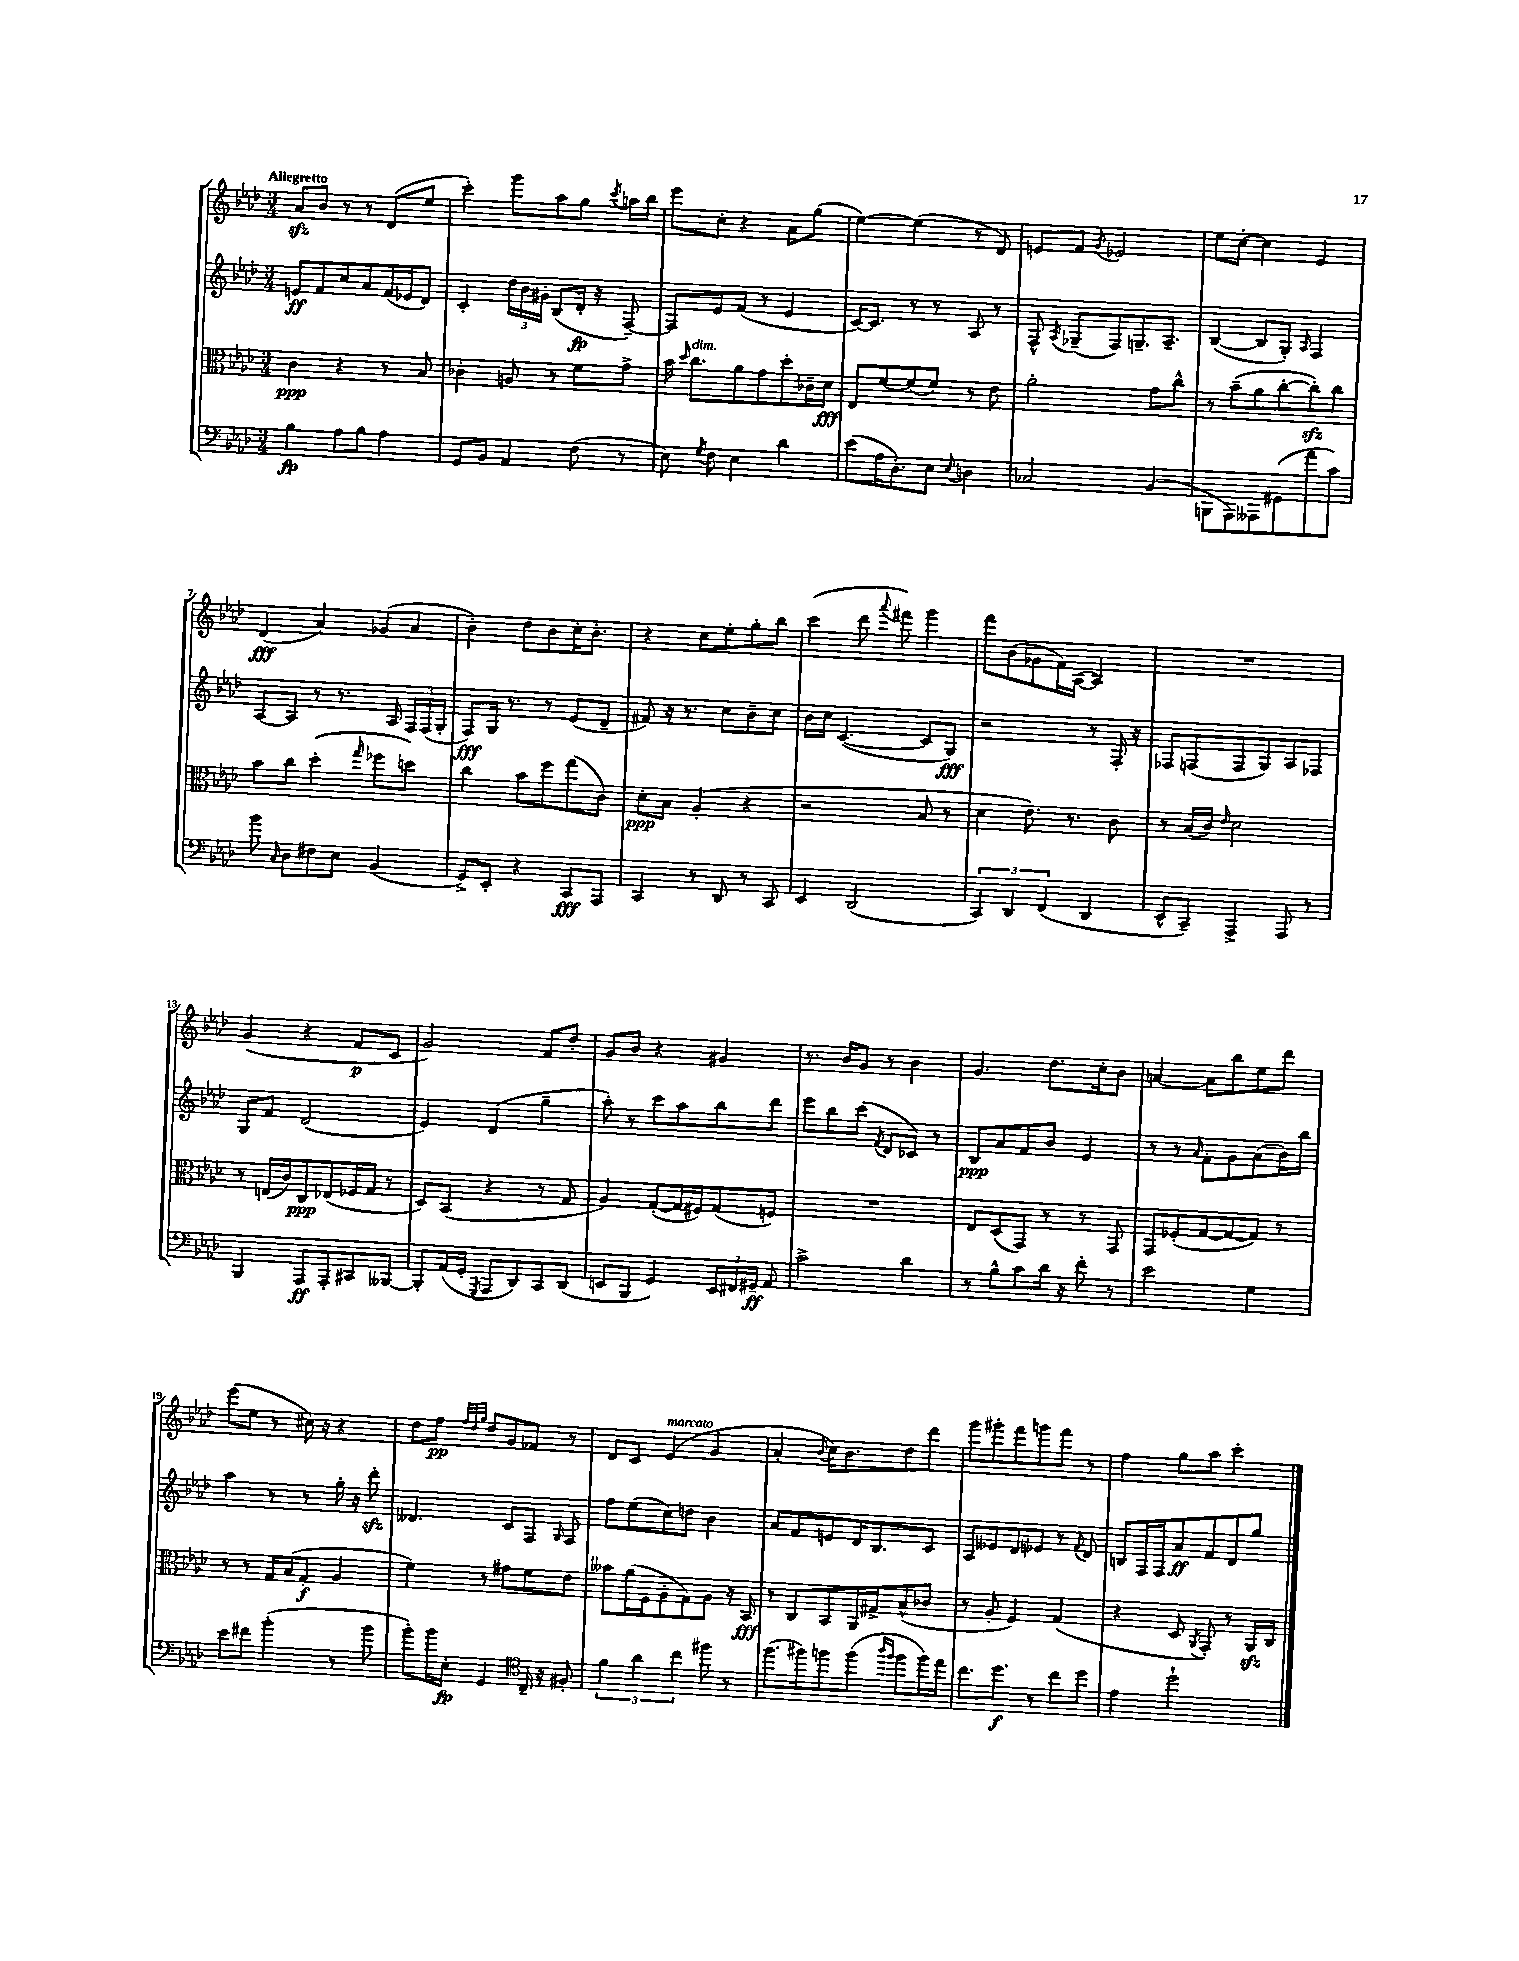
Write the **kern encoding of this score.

**kern	**kern	**kern	**kern
*staff4	*staff3	*staff2	*staff1
*clefF4	*clefC3	*clefG2	*clefG2
*k[b-e-a-d-]	*k[b-e-a-d-]	*k[b-e-a-d-]	*k[b-e-a-d-]
*M3/4	*M3/4	*M3/4	*M3/4
4B-	4c	8e	8a-
.	.	8f	8b-
8A-	4r	8cc	8r
8B-	.	8a-	8r
4A-	8r	(16f	(8d-
.	.	16e-	.
.	8B-	8d-)	8ee-
=	=	=	=
8GG	4c-'	4c'	4ccc')
8BB-	.	.	.
4AA-	8A	24dd-	8ggg
.	.	24b-	.
.	.	24g#'	.
.	8r	(8B-	8aa-
(8F	8f	16d-'	8gg
.	.	16r	.
.	.	.	8qccc
8r	8g^	[8F~)	16aa
.	.	.	16bb-
=	=	=	=
8E-)	16b-	8F]	8eee-
.	16qqdd-	.	.
.	8.cc	.	.
8qG	.	.	.
8F	.	8e-	8cc'
4E-	8a-	(8f	4r
.	8g	8r	.
4d-	8dd-'	4e-	8a-
.	16c-~	.	(8gg
.	16d-	.	.
=	=	=	=
(8e-	8E-	[16c)	[4ee-)
.	.	8.c]	.
16A-	[8f	.	.
8.D-')	.	.	.
.	(8f]	8r	(4ee-]
8E-	8f)	8r	.
8qqE-	.	.	.
4D	8r	8A-	8r
.	8e-	8r	8d-)
=	=	=	=
2C-	2a-'	8F^^	8e
.	.	8qA-	.
.	.	(8G-~	8f
.	.	.	8qg
.	.	8F)	2e-
.	.	8.G~	.
(4BB-	8g	.	.
.	.	8.A-~	.
.	8cc^^	.	.
=	=	=	=
8BBB	8r	([4B-	8ee-
8AAA-)	(8b-~	.	[8cc'
8AAA--	8a-	8B-]	4cc]
(8GG#	[8cc'	8G')	.
.	.	16qqA-	.
8a-	8cc'])	4F	4e-
8c)	8cc	.	.
=	=	=	=
8b-	8b-	[8A-	(4d-
16qqC	.	.	.
8D-	8cc	8A-]	.
8F#	(4dd-'	8r	4a-)
8E-	.	8.r	.
.	16qqgg	.	.
(4BB-	8ff-	.	(8g-
.	.	16A-	.
.	8dd)	24F	8a-
.	.	(24F	.
.	.	24G'	.
=	=	=	=
8GG^)	4cc	8F)	4b-')
8EE-'	.	16G	.
.	.	8.r	.
4r	8b-	.	8dd-
.	8ff	8r	8b-
8CC	(8gg	(8e-	16cc'
.	.	.	8.b-'
8AAA-	8c)	8d-~	.
=	=	=	=
4CC	8d-'	8f#)	4r
.	8B-	16r	.
.	.	8.r	.
8r	(4A-'	.	8cc
8DD-	.	8cc	8ee-'
8r	4r	8b-~	8gg'
8CC	.	8cc	8bb-
=	=	=	=
4EE-	2r	16b-	(4ccc
.	.	16cc	.
.	.	([4.c	.
(2DD-	.	.	8ddd-
.	.	.	8qqaaa-
.	.	.	8fff#)
.	8B-	8c]	4ggg
.	8r	8G)	.
=	=	=	=
6CC)	4d-	2r	8fff
.	.	.	(8b-
6DD-	.	.	.
.	8.e-)	.	8g-
(6FF	.	.	.
.	.	.	16f)
.	8.r	.	([16A-
4DD-	.	8r	4A-])
.	8c	16F'	.
.	.	16r	.
=	=	=	=
8EE-^^	8r	8F-	2.r
8CC~)	(16B-	(8F	.
.	16c)	.	.
.	16qqe-	.	.
4AAA-^	2d-	8F	.
.	.	8G)	.
8AAA-	.	8A-	.
8r	.	8F-	.
=	=	=	=
4BBB-	8r	8G	(4g
.	(16E	8f	.
.	16c)	.	.
8AAA-	8C	(2d-	4r
8AAA-'	(8E-	.	.
8CC#	16F-	.	8f
.	16G	.	.
[8BBB--	8r	.	8c
=	=	=	=
8BBB--']	8D-)	4e-)	2g)
(16AA-	(8BB-	.	.
16GG'	.	.	.
8qGGG	.	.	.
8AAA-	4r	(4d-	.
8DD-)	.	.	.
8CC	8r	4gg~	8f
(8DD-	8G	.	8dd-'
=	=	=	=
8EE	4A-)	8aa-')	8g
8BBB-	.	8r	8b-
4GG)	([8G'	8ccc	4r
.	16G]	8aa-	.
.	16F#)	.	.
24EE	(8G	8bb-	4g#
24FF#	.	.	.
24GG#~	.	.	.
8AA-	8F)	8ddd-	.
=	=	=	=
2c^	2.r	8eee-	8.r
.	.	8bb-	.
.	.	.	16b-
.	.	(8ccc	8g
.	.	8qf	.
.	.	8d-	8r
4d-	.	8c-)	4b-
.	.	8r	.
=	=	=	=
8r	8E-	8B-	4.g
8B-^^	(8D-	8a-	.
8c	8GG)	8f	.
16d-	8r	8b-	8.dd-
16r	.	.	.
8f'	8r	4e-	.
.	.	.	16cc'
8r	8GG	.	8b-
=	=	=	=
2e-	8GG	8r	[4a
.	(8F-'	8r	.
.	.	16qqa-	.
.	[8G	8f'	8a]
.	8G_	8g	8bb-
4G	8G])	(8a-	8ee-
.	8r	16b-)	8ddd-
.	.	16bb-	.
=	=	=	=
8e-	8r	4aa-	(8eee-
8f#	8r	.	8ee-
(4b-'	16G	8r	8r
.	(16B-	.	.
.	8G'	8r	16cc#)
.	.	.	16r
8r	4A-	16gg'	4r
.	.	16r	.
8b-	.	8ddd-'	.
=	=	=	=
8b-')	4f)	4.d--	8dd-
16b-	.	.	8ff
16E-'	.	.	.
.	.	.	32qqff
.	.	.	32qqdd-
.	.	.	32qqgg
4GG	8r	.	8dd-
.	8g#	8c	8g
*clefC4	*	*	*
16C~	8f	8F	8f-
16r	.	.	.
.	.	16qqG	.
8F#'	8e-	8F	8r
=	=	=	=
6f	8b--	8ff	8d-
.	(16a-	(8ee-	8c
6a-	.	.	.
.	16F	.	.
.	8A-'	8cc)	(4e-
6cc	.	.	.
.	8G)	8dd	.
8ff#	8A-	4b-	4g
8r	16r	.	.
.	16BB-	.	.
=	=	=	=
(8.ff	8r	8a-	4a-'
.	8C	8f	.
16ff#)	.	.	.
.	.	.	8qqb-
8ff	8BB-	8e	16cc)
.	.	.	8.b-
(8ff	16AA-	16d-	.
.	16G#^	8.B-	.
16qqaa-	.	.	.
16qqff	.	.	.
8ff	(8B-^^	.	8dd-
16ff)	8c-	8c	8ddd-
16ee-	.	.	.
=	=	=	=
8.cc	8r	8A-	8ggg
.	8A-'	8e--	8ggg#'
8.dd-	.	.	.
.	4F)	8d-	8fff
8r	.	8e-	8ggg
8cc	(4G	8r	8fff
.	.	8qqf	.
8dd-	.	8d-	8r
=	=	=	=
4e-	4r	8B	4ff
.	.	16F	.
.	.	16F	.
2dd-`	8D-	8a-	8gg
.	8qAA-	.	.
.	8GG')	8f	8aa-
.	8r	8d-	4ccc'
.	16AA-	8gg	.
.	16C	.	.
==	==	==	==
*-	*-	*-	*-
